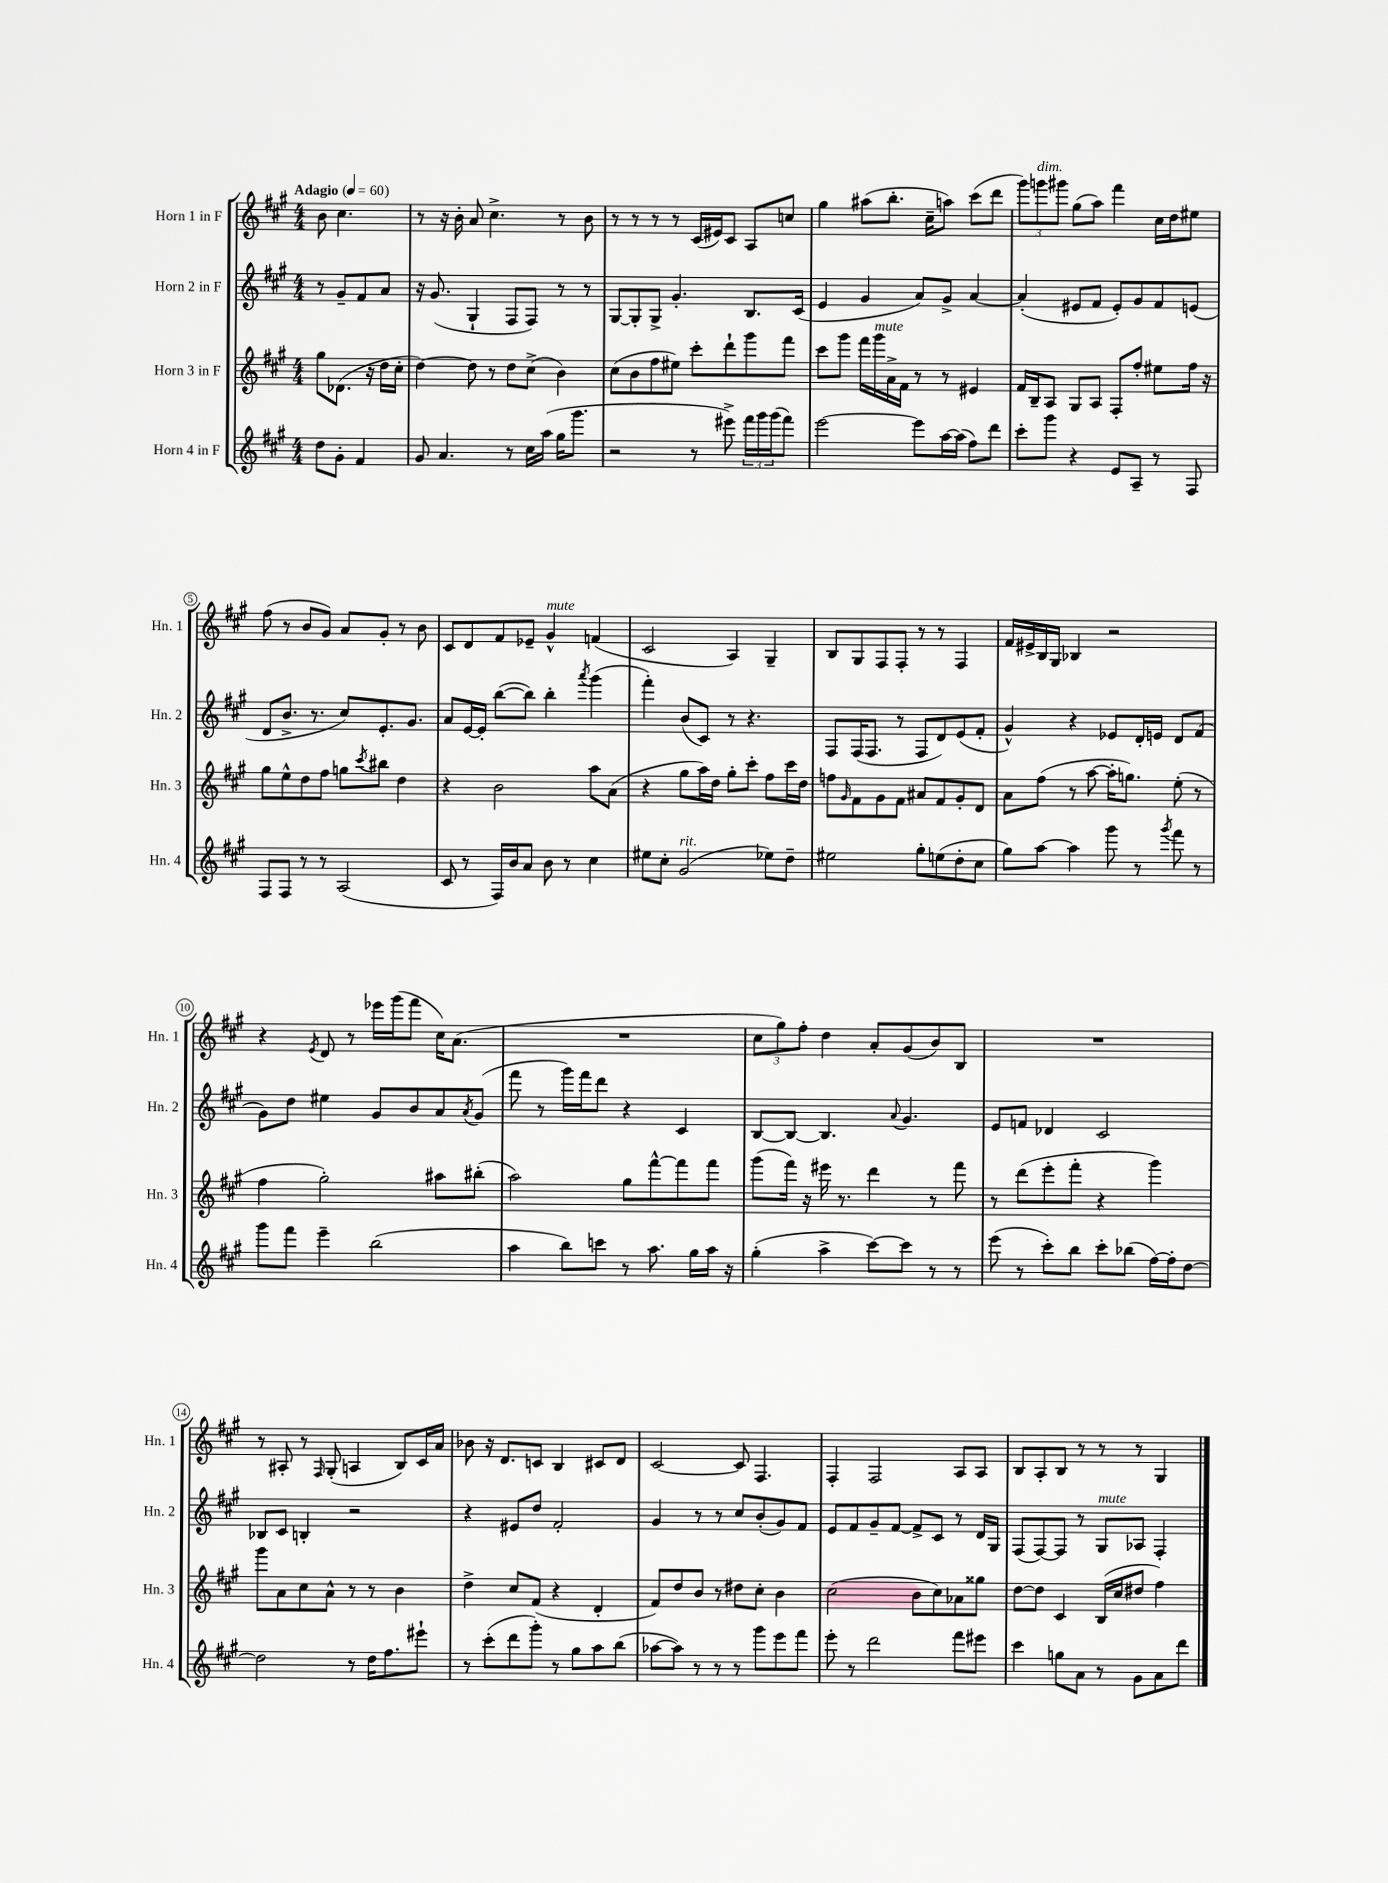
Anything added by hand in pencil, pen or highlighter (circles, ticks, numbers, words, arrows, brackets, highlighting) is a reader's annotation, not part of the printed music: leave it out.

**kern	**kern	**kern	**kern
*part4	*part3	*part2	*part1
*staff4	*staff3	*staff2	*staff1
*I"Horn 4 in F	*I"Horn 3 in F	*I"Horn 2 in F	*I"Horn 1 in F
*I'Hn. 4	*I'Hn. 3	*I'Hn. 2	*I'Hn. 1
*clefG2	*clefG2	*clefG2	*clefG2
*k[f#c#g#]	*k[f#c#g#]	*k[f#c#g#]	*k[f#c#g#]
*M4/4	*M4/4	*M4/4	*M4/4
*MM60	*MM60	*MM60	*MM60
=	=	=	=
!	!	!	!LO:TX:a:B:t=Adagio
8dd\L	8gg#\L	8r	8b\
8g#'\J	(8.d-X\J	8g#~/L	4.cc#\
4f#/	.	8f#/	.
.	16r	.	.
.	16dd\LL	8a/J	.
.	16cc#'\JJ	.	.
=1	=1	=1	=1
8g#/	[4dd\)	16r	8r
.	.	(8.g#/	.
4.a/	.	.	16r
.	.	.	16b'\
.	8dd\]	4G#`/	8a/
.	8r	.	4.cc#^\
8r	8dd\L	8F#/L	.
16cc#\LL	(8cc#^\J	8F#/J)	.
(16aa\JJ	.	.	.
16gg#\KL	4b\)	8r	8r
8.ggg#\J	.	.	.
.	.	8r	8b\
=2	=2	=2	=2
2r	(8cc#\L	[8G#/L	8r
.	8b\	8G#'/]	8r
.	8ff#\	8G#^/J	8r
.	8ee#X\J)	4.g#'/	8r
8r	8ccc#'\L	.	(16c#/LL
.	.	.	16e#X/J)
8eee#X^\)	8ddd`\	.	8c#/J
24fff#\LL	8ggg#\	8.B/L	8A/L
24ggg#\	.	.	.
(24ggg#\J	.	.	.
8fff#\J)	8fff#\J	.	8ccn/J
.	.	(16c#/Jk	.
=3	=3	=3	=3
[2eee\	8ccc#\L	4e/	4gg#\
.	8ggg#\J	.	.
.	16fff#\LL	4g#/	(8aa#X\L
!	!LO:TX:a:i:t=mute	!	!
.	16ggg#\	.	.
.	16a^\	.	8.bb'\J
.	16f#\JJ	.	.
8eee\L]	8r	8a/L)	.
.	.	.	16cc#~\KL
[16aa\L	8r	8g#^/J	8aan\J)
(16aa\JJ]	.	.	.
8ff#\L)	4e#X/	[4a/	(8ccc#\L
8ddd\J	.	.	8ddd\J
=4	=4	=4	=4
8ccc#'\L	16f#/LL	(4a'/]	12ggg#\L)
.	16B~/J	.	.
!	!	!	!LO:TX:a:i:t=dim.
.	.	.	12gggn\
8ggg#\J	8A/J	.	.
.	.	.	12ggg#X\J
4r	8G#/L	8e#X/L	(8gg#\L
.	8A/J	8f#/J	8aa\J)
8e/L	8F#'/L	8e#'/L)	4fff#\
8A~/J	8ff#'/J	8g#/	.
8r	8ee#X\L	8f#/	16cc#\LL
.	.	.	16dd\J
8F#/	16ff#\Jk	(8en/J	8ee#X\J
.	16r	.	.
!!LO:LB:g=z
=5	=5	=5	=5
8F#/L	8gg#\L	8d/L	(8ff#\
8F#/J	8ee^^\	8.b^/J	8r
8r	8dd\	.	8b/L
.	.	8.r	.
8r	8ff#\J	.	8g#/J)
(2A/	8ggn\L	8cc#/L)	8a/L
.	8qccc#/	.	.
.	8bb#X\J	8.e'/	8g#'/J
.	4dd\	.	8r
.	.	8.g#/J	.
.	.	.	8b\
=6	=6	=6	=6
8c#/	4r	8a/L	8c#/L
8r	.	[16e/L	8d/
.	.	16e'/JJ]	.
16F#/LL)	2b\	([8bb\L	8f#/
16b/J	.	.	.
8a/J	.	8bb\J])	8e-X~/J
!	!	!	!LO:TX:a:i:t=mute
8b\	.	4bb'\	4g#^^/
8r	.	.	.
.	.	8qaaa/	.
4cc#\	8aa\L	(4ggg#\	(4fn/
.	(8a\J	.	.
=7	=7	=7	=7
8ee#X\L	4r	4fff#'\)	2c#/
8cc#'\J	.	.	.
!LO:TX:a:i:t=rit.	!	!	!
(2g#/	8gg#\L	(8b/L	.
.	16aa\L)	8c#/J)	.
.	16dd\JJ	.	.
.	8gg#'\L	8r	4A/)
.	8ccc#'\J	4.r	.
8ee-X\L)	8ff#\L	.	4G#~/
8dd~\J	16ccc#\L	.	.
.	16dd\JJ	.	.
=8	=8	=8	=8
2ee#X\	8ffn\L	8F#/L	8B/L
.	16qqg#/	.	.
.	8f#\	(16F#/K	8G#/
.	.	8.F#/J	.
.	8g#\	.	8F#/
.	8f#\J	8r	8F#'/J
8gg#'\L	8a#X/L	8F#/L	8r
(8een\	8f#/	8d/)	8r
8dd'\	8g#'/	(8e/	4F#/
8cc#\J	8d/J	8f#'/J	.
=9	=9	=9	=9
8gg#\L)	8a\L	4g#^^/)	16f#/LL
.	.	.	16e#X^/
[8aa\J	(8ff#\J	.	16B/
.	.	.	16G#/JJ
4aa\]	8r	4r	4B-X/
.	[8aa\	.	.
8ggg#\	16aa'\KL]	8e-X/L	2r
.	8.ggn\J)	.	.
8r	.	16d'/L	.
.	.	16en/JJ	.
8qggg#/	.	.	.
8fff#\	(8ee'\	8d/L	.
8r	8r	(8f#/J	.
!!LO:LB:g=z
=10	=10	=10	=10
8ggg#\L	4ff#\	8g#\L)	4r
8fff#\J	.	8dd\J	.
.	.	.	8qe/
4eee~\	2gg#'\)	4ee#X\	8d/
.	.	.	8r
(2bb\	.	8g#/L	16eee-X\LL
.	.	.	(16ggg#\J
.	.	8b/	8fff#\J
.	8aa#X\L	8a/	16cc#\KL)
.	.	.	(8.a\J
.	.	8qa/	.
.	(8bb#X'\J	(8g#/J	.
=11	=11	=11	=11
4aa\	2aa\)	8fff#\	1r
.	.	8r	.
8bb\L)	.	16ggg#\LL)	.
.	.	16fff#\J	.
8cccn\J	.	8ddd\J	.
8r	8gg#\L	4r	.
8.aa\	[8fff#^^\	.	.
.	8fff#\]	4c#/	.
16gg#\LL	.	.	.
16aa\JJ	8fff#\J	.	.
16r	.	.	.
=12	=12	=12	=12
(4gg#'\	(8ggg#\L	[8B/L	12cc#\L
.	.	.	12gg#\)
.	16fff#\Jk)	8B/J_	.
.	.	.	12ff#'\J
.	16r	.	.
4aa^\	16eee#X\	4.B/]	4dd\
.	8.r	.	.
[8ccc#\L)	4ddd\	.	8a'/L
.	.	8qqa/	.
8ccc#\J]	.	4.g#/	(8g#/
8r	8r	.	8b/)
8r	8fff#\	.	8B/J
=13	=13	=13	=13
(8eee\	8r	8e/L	1r
8r	(8ddd\L	8fn/J	.
8ccc#'\L)	8eee'\	4d-X/	.
8bb\J	8fff#'\J	.	.
8ccc#'\L	4r	2c#/	.
(8bb-X\J	.	.	.
[16ff#\LL)	4ggg#\)	.	.
16ff#'\J]	.	.	.
[8dd\J	.	.	.
!!LO:LB:g=z
=14	=14	=14	=14
2dd\]	8ggg#\L	8B-X/L	8r
.	8a\	8c#/J	8A#X'/
.	8cc#\	4Bn'/	8r
.	.	.	16qqF#/
.	8a^^\J	.	(8G#'/
8r	8r	2r	4An/
16dd\KL	8r	.	.
8.ff#\	.	.	.
.	4b\	.	8B/L)
8eee#X`\J	.	.	16c#/L
.	.	.	16a/JJ
=15	=15	=15	=15
8r	4dd^\	4r	8b-X\
(8ccc#'\L	.	.	16r
.	.	.	8.d/L
8ddd\	8cc#/L	8e#X/L	.
8ggg#'\J)	(8f#/J	8dd/J	8cn/J
8r	4r	2f#'/	4B/
8gg#\L	.	.	.
8aa\	4d'/	.	8c#X/L
(8bb\J	.	.	8d/J
=16	=16	=16	=16
[8aa-X\L	8f#/L)	4g#/	[2c#/
8aa-\J])	8dd/	.	.
8r	8b/J	8r	.
8r	8r	8r	.
8r	8dd#X\L	8cc#/L	8c#/]
8ggg#\L	8cc#'\J	(8b'/	4.F#/
8eee\	4b\	8g#/)	.
8fff#\J	.	8f#/J	.
=17	=17	=17	=17
8eee'\	(2cc#\	8e/L	4F#'/
8r	.	8f#/	.
2ddd\	.	8g#~/	2F#/
.	.	[8f#/J	.
.	8b\L	8f#^/L]	.
.	8cc#\)	8c#/J	.
8fff#\L	8a-X\	8r	8A/L
8eee#X\J	8gg##X\J	16d/LL	8A/J
.	.	16G#/JJ	.
=18	=18	=18	=18
4ccc#\	[8dd\L	(8F#/L	8B/L
.	8dd\J]	[8F#/)	8A'/
8ggn\L	4c#/	8F#/J]	8B/J
8a\J	.	8r	8r
!	!	!LO:TX:a:i:t=mute	!
8r	(16B/LL	8G#/L	8r
.	16cc#/J	.	.
8g#\L	8dd#X/J	8A-X/J	8r
8a\	4ff#\)	4F#'/	4G#/
8ddd\J	.	.	.
==	==	==	==
*-	*-	*-	*-
